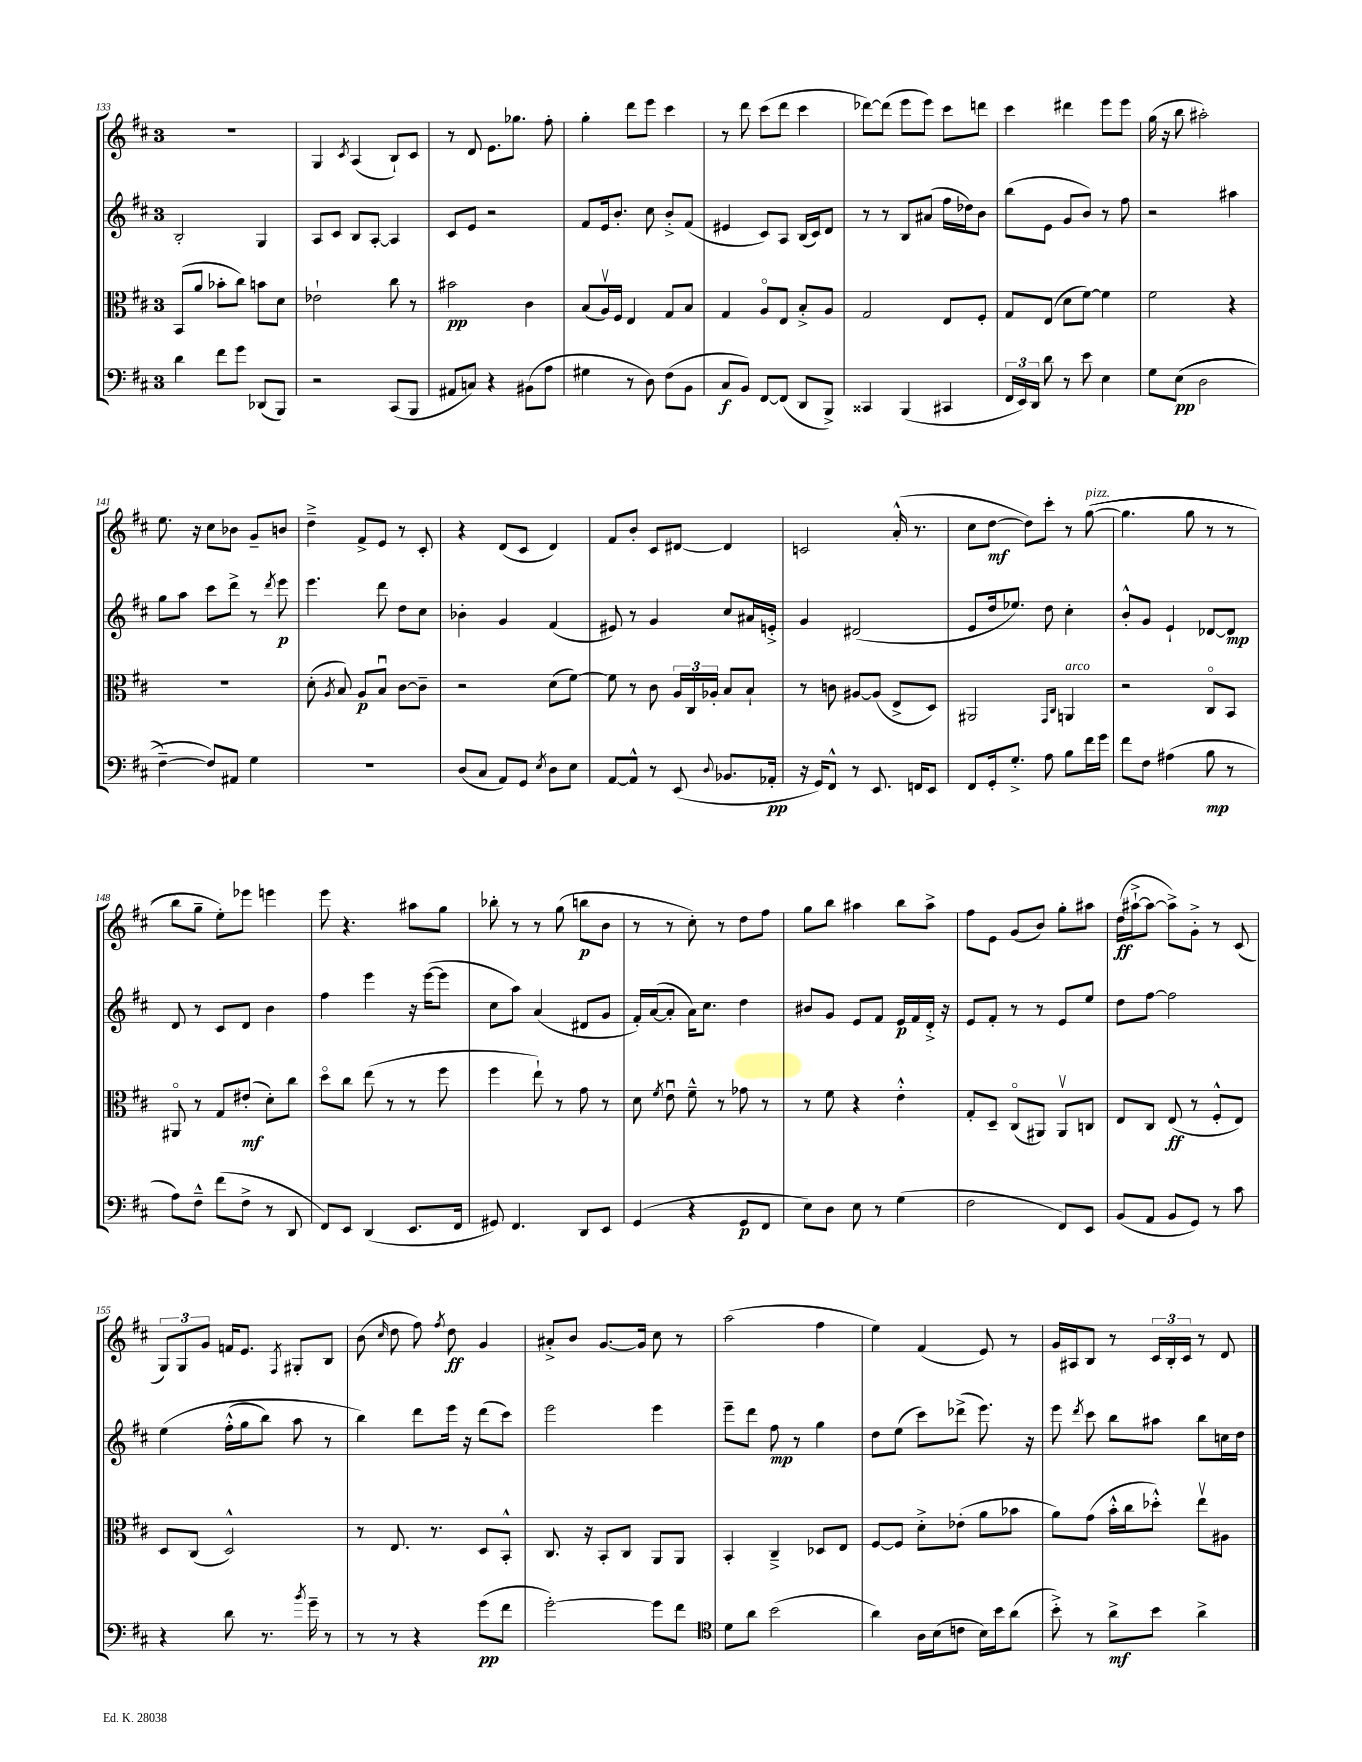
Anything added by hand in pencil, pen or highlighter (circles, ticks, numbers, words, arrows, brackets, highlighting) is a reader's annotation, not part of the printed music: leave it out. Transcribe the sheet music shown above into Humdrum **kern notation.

**kern	**kern	**kern	**kern
*staff4	*staff3	*staff2	*staff1
*clefF4	*clefC3	*clefG2	*clefG2
*k[f#c#]	*k[f#c#]	*k[f#c#]	*k[f#c#]
*M3/4	*M3/4	*M3/4	*M3/4
4d	(8BB	2B'	2.r
.	8a	.	.
8f#	8b-'	.	.
8g	8cc#)	.	.
(8DD-	8b	4G	.
8BBB)	8d	.	.
=	=	=	=
2r	2e-`	8A	4G
.	.	8c#	.
.	.	.	8qc#
.	.	8B	(4A
.	.	[8A'	.
(8CC#	8cc#	4A]	8B`)
8BBB	8r	.	8c#
=	=	=	=
8AA#	2b#	8c#	8r
8C)	.	8e	8d
4r	.	2r	8.e
.	.	.	8.gg-
(8BB#	4c#	.	.
8A	.	.	8ff#'
=	=	=	=
4G#	(8B	8f#	4gg'
.	16Av)	16e	.
.	16F#	8.b'	.
8r	4E	.	8ddd
8D)	.	8cc#	8eee
(8F#	8G	8b'^	4ccc#
8BB	8B	(8f#	.
=	=	=	=
8C#	4G	4e#	8r
8BB)	.	.	8ddd
[8FF#	8Ao	8c#)	(8ccc#
(8FF#]	8E	8A	8ddd
8DD	8B'^	(16B	4ccc#
.	.	16c#)	.
8BBB^)	8A	8d	.
=	=	=	=
4CC##	2G	8r	[8ddd-)
.	.	8r	(8ddd-]
(4BBB	.	8B	8eee
.	.	(8a#	8eee)
4CC#	8E	16ff#	8ccc#
.	.	16dd-)	.
.	8F#'	8b	8ddd
=	=	=	=
24FF#	8G	(8bb	4ccc#
24EE)	.	.	.
24DD	.	.	.
8d	(8E	8e	.
8r	8d	8g	4ddd#
8e	[8f#)	8b)	.
4E	4f#]	8r	8eee
.	.	8ff#	8eee
=	=	=	=
8G	2f#	2r	(16gg
.	.	.	16r
&((8E	.	.	8bb
2D	.	.	2aa#')
.	4r	4aa#	.
=	=	=	=
[4F#~)	2.r	8gg	8.ee
.	.	8aa	.
.	.	.	16r
8F#]&)	.	8ccc#	8cc#
8AA#	.	8ddd^	8b-
4G	.	8r	8g~
.	.	8qddd	.
.	.	8eee	8b
=	=	=	=
2.r	(8d'	4.eee	4dd~^
.	8qA	.	.
.	8B)	.	.
.	8A	.	8f#^
.	8Bu	8ddd	8e
.	[8c#	8dd	8r
.	8c#~]	8cc#	8c#'
=	=	=	=
(8D	2r	4b-'	4r
8C#	.	.	.
8AA)	.	4g	(8d
8GG	.	.	8c#
8qE	.	.	.
8D	(8d	(4f#	4d)
8E	[8f#)	.	.
=	=	=	=
[8AA	8f#]	8e#)	8f#
8AA^^]	8r	8r	8b'
8r	8c#	4g	8c#
(8EE	24A	.	[8d#
.	24C#	.	.
.	24A-'	.	.
8qqD	.	.	.
8.BB-	8B	8cc#	4d#]
.	8B`	16a#	.
16AA-'	.	16e'^	.
=	=	=	=
16r	8r	4g	2c
16GG)	.	.	.
8FF#^^	8c	.	.
8r	[8A#	(2d#	.
8.EE	(8A#]	.	.
.	8E^	.	(16a'^^
16FF	.	.	8.r
8EE	8D)	.	.
=	=	=	=
8FF#	2AA#	8e	8cc#
16GG'	.	16dd	[8dd
8.G'^	.	8.ee-)	.
.	.	.	8dd])
8A	.	8dd	8ccc#'
.	16qqGG	.	.
.	16qqC#	.	.
8B	4AA	4cc#'	8r
16f#	.	.	&(([8gg
16g	.	.	.
=	=	=	=
8f#	2r	8b'^^	4.gg]
8F#	.	8g	.
(4A#	.	4e`	.
.	.	.	8gg
8B	8C#o	[8d-	8r
8r	8BB	8d-]	8r
=	=	=	=
8A)	8AA#o	8d	8bb)
8F#~^^	8r	8r	8gg~
(8f#	8G	8c#	8ee'&)
8F#^	(8e#'	8d	8eee-
8r	8d')	4b	4eee
8DD	8cc#	.	.
=	=	=	=
8FF#)	8ddo	4ff#	8eee
8EE	8cc#	.	4.r
(4DD	(8ee	4eee	.
.	8r	.	.
8.EE	8r	16r	8aa#
.	.	([16eee	.
.	8ff#	8eee]	8gg
16FF#	.	.	.
=	=	=	=
8GG#)	4ff#	8cc#	8bb-'
4.FF#	.	8aa)	8r
.	8ee`)	(4a	8r
.	8r	.	(8gg
8DD	8g	8d#	8bb
8EE	8r	8g	8b
=	=	=	=
(4GG	8d	16f#')	8r
.	.	([16a	.
.	8qf#	.	.
.	8eu	8a']	8r
4r	8f#~^^	16a)	8cc#')
.	.	8.cc#	.
.	8r	.	8r
8GG	8g-	4dd	8dd
8FF#	8r	.	8ff#
=	=	=	=
8E)	8r	8b#	8gg
8D	8f#	8g	8bb
8E	4r	8e	4aa#
8r	.	8f#	.
(4G	4e'^^	16e	8bb
.	.	16f#	.
.	.	16d'^	8aa#^
.	.	16r	.
=	=	=	=
2F#	8G'	8e	8ff#
.	8D~	8f#'	8e
.	(8C#o	8r	(8g
.	8AA#)	8r	8b)
8FF#)	8AA#v	8e	8gg'
8EE	8C	8ee	8aa#
=	=	=	=
(8BB	8E	8dd	(16dd
.	.	.	[16aa#`^
8AA	8C#	[8ff#	8aa#_
8BB	(8E	2ff#]	8aa#^])
8GG)	8r	.	8g'^
8r	8F#'^^	.	8r
8c#	8E)	.	(8c#
=	=	=	=
4r	8D	&(4ee	12G)
.	.	.	12G
.	(8C#	.	.
.	.	.	12g
8d	2D^^)	(16ff#'^^	16f
.	.	16gg	8.e
8.r	.	8bb)	.
.	.	.	8qF#
.	.	8aa	8G#'
8qb	.	.	.
16g~	.	.	.
8r	.	8r	8B
=	=	=	=
8r	8r	4bb&)	(8b
.	.	.	16qqcc#
8r	8.E	.	8dd
4r	.	8ddd	8ff#)
.	8.r	.	.
.	.	.	8qff#
.	.	16eee	8dd
.	.	16r	.
(8g	8D	(8ddd	4g
8f#	8BB'^^	8ccc#)	.
=	=	=	=
[2g')	8.C#	2eee	8a#'^
.	.	.	8b
.	16r	.	.
.	8BB'	.	[8.g
.	8C#	.	.
.	.	.	16g]
8g]	8AA	4eee	8cc#
8f#	8AA	.	8r
=	=	=	=
*clefC4	*	*	*
8d	4BB'	8eee~	(2aa
8a	.	8ddd	.
(2b	4C#~^	8ff#	.
.	.	8r	.
.	8D-	4gg	4ff#
.	8E	.	.
=	=	=	=
4a)	[8F#	8dd	4ee)
.	8F#]	(8ee	.
16A	8d'^	8ccc#)	(4f#
(16B	.	.	.
8c	(8e-'	(8ddd-^	.
16B)	8a	8.eee)	8e)
16b	.	.	.
(8a	8b-	.	8r
.	.	16r	.
=	=	=	=
8b'^)	8a)	8eee	16g
.	.	.	16A#
.	.	8qddd	.
8r	(8g	8ccc#	8B
8a^	16b'^^	8bb	8r
.	16cc#	.	.
8b	8dd-'^^)	8aa#	24c#
.	.	.	24B'
.	.	.	24c#
4a^	8eev	8bb	8r
.	8A#	16cc	8d
.	.	16dd	.
==	==	==	==
*-	*-	*-	*-
